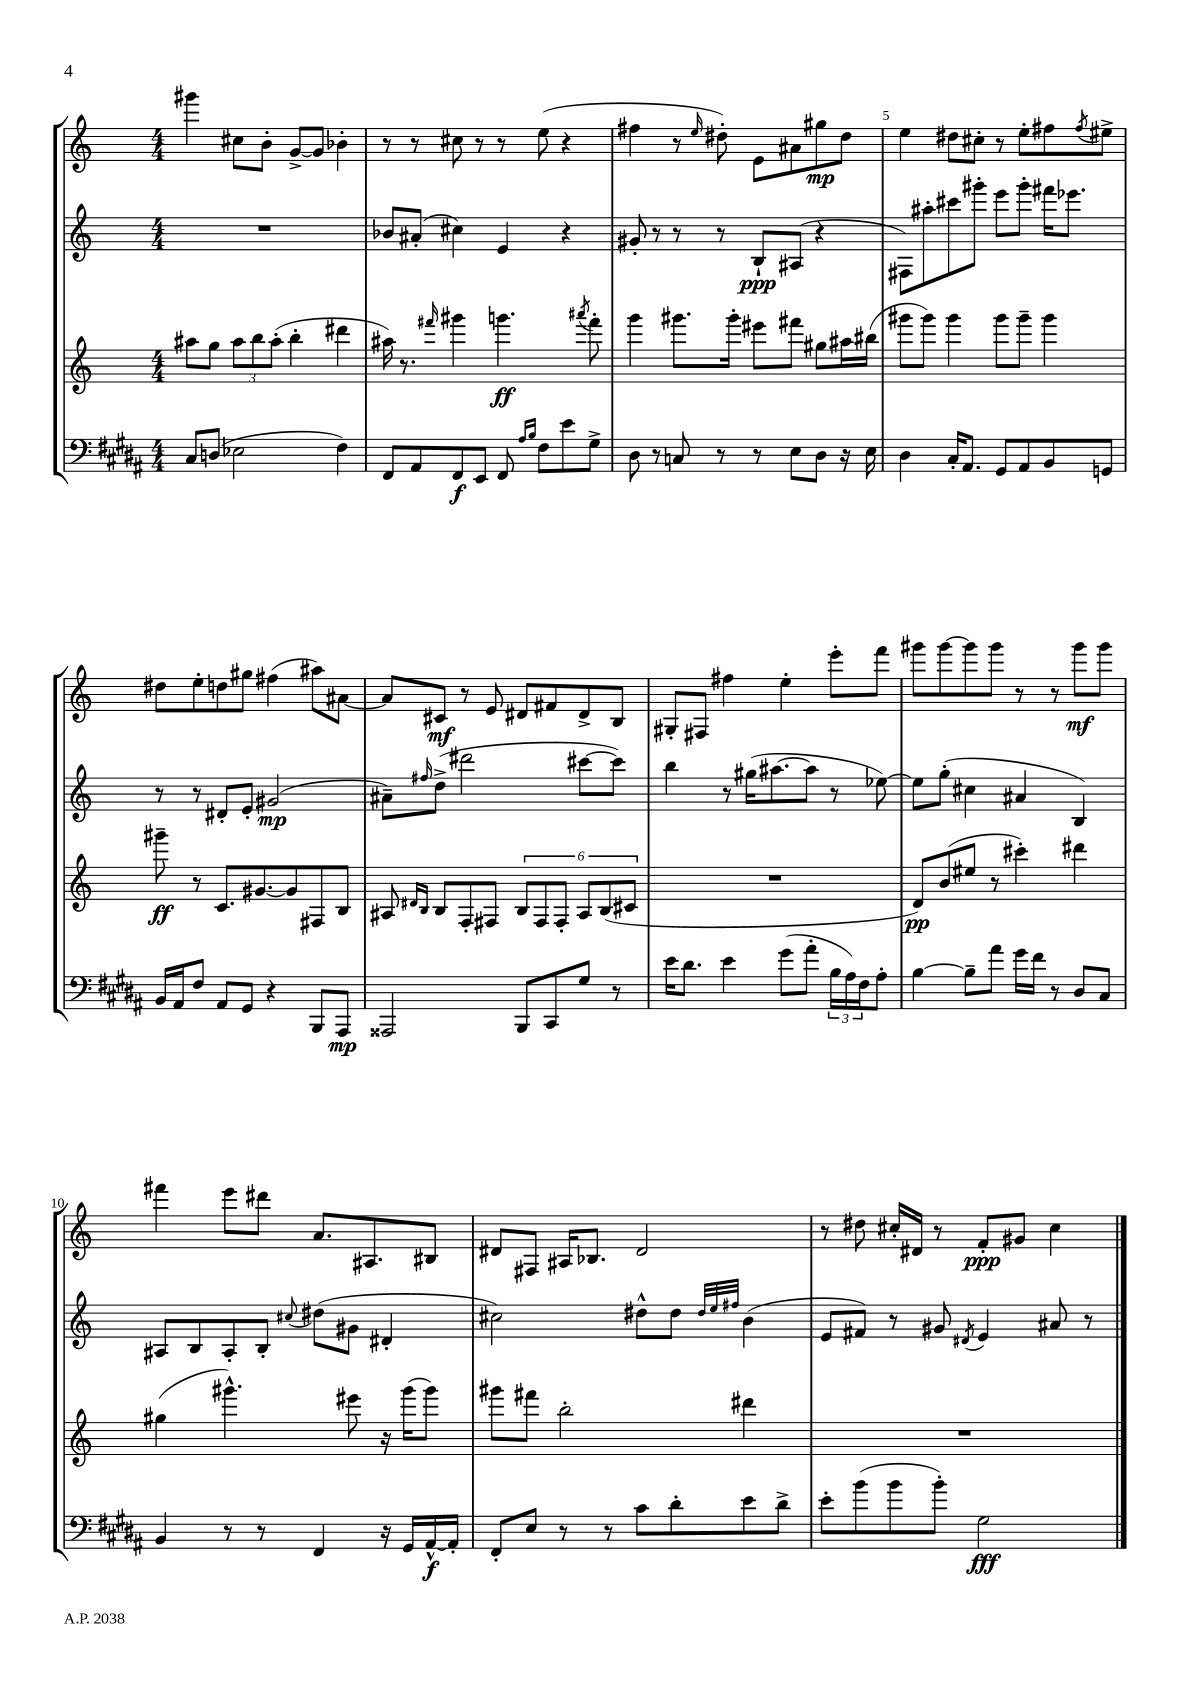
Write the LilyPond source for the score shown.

<<
\new StaffGroup <<
\new Staff = "s0" {
    \clef treble \key c \major \numericTimeSignature \time 4/4
    gis'''4 cis''8 b'8-. g'8~-> g'8 bes'4-. |
    r8 r8 cis''8 r8 r8 e''8( r4 |
    fis''4 r8 \grace { e''16 } dis''8-.) e'8 ais'8 gis''8\mp dis''8 |
    e''4 dis''8 cis''8-. r8 e''8-. fis''8 \acciaccatura { fis''8 } eis''8-> |
    dis''8 e''8-. d''8 gis''8 fis''4( ais''8) ais'8~ |
    ais'8 cis'8\mf r8 e'8 dis'8 fis'8 dis'8-> b8 |
    gis8-. fis8 fis''4 e''4-. e'''8-. f'''8 |
    gis'''8 gis'''8~ gis'''8 gis'''8 r8 r8 gis'''8\mf gis'''8 |
    fis'''4 e'''8 dis'''8 a'8. ais8. bis8 |
    dis'8 fis8 ais16 bes8. dis'2 |
    r8 dis''8 cis''16-. dis'16 r8 f'8-.\ppp gis'8 cis''4 \bar "|." |
}
\new Staff = "s1" {
    \clef treble \key c \major \numericTimeSignature \time 4/4
    R1 |
    bes'8 ais'8-.( cis''4) e'4 r4 |
    gis'8-. r8 r8 r8 b8-!\ppp ais8( r4 |
    fis8) ais''8-. cis'''8 gis'''8-. e'''8 gis'''8-. fis'''16 ees'''8. |
    r8 r8 dis'8-. e'8-. gis'2\mp( |
    ais'8--) \grace { fis''16 } d''8->( dis'''2 cis'''8~ cis'''8) |
    b''4 r8 gis''16( ais''8.~ ais''8 r8 ees''8~) |
    ees''8 g''8-.( cis''4 ais'4 b4) |
    ais8 b8 ais8-. b8-. \appoggiatura { cis''8 } dis''8( gis'8 dis'4-. |
    cis''2) dis''8-^ dis''8 \grace { dis''32 e''32 fis''32 } b'4( |
    e'8 fis'8) r8 gis'8 \acciaccatura { dis'8 } e'4 ais'8 r8 \bar "|." |
}
\new Staff = "s2" {
    \clef treble \key c \major \numericTimeSignature \time 4/4
    ais''8 g''8 \tuplet 3/2 { ais''8 b''8 ais''8-.( } b''4-. dis'''4 |
    ais''16) r8. \grace { fis'''16 } gis'''4 g'''4.\ff \acciaccatura { ais'''8 } fis'''8-. |
    g'''4 gis'''8. gis'''16-. eis'''8 fis'''8 gis''8 ais''16 bis''16( |
    gis'''8 gis'''8) gis'''4 gis'''8 gis'''8-- gis'''4 |
    gis'''8--\ff r8 c'8. gis'8.~ gis'8 fis8 b8 |
    ais8 \grace { dis'16 b16 } b8 f8-. fis8 \tuplet 6/4 { b8 fis8 fis8-. ais8 b8( cis'8 } |
    R1 |
    d'8\pp) b'8( eis''8 r8 cis'''4-.) dis'''4 |
    gis''4( gis'''4.-^) eis'''8 r16 gis'''16( gis'''8) |
    gis'''8 fis'''8 b''2-. dis'''4 |
    R1 \bar "|." |
}
\new Staff = "s3" {
    \clef bass \key b \major \numericTimeSignature \time 4/4
    cis8 d8( ees2 fis4) |
    fis,8 ais,8 fis,8\f e,8 fis,8 \grace { ais16 b16 } fis8 e'8 gis8-> |
    dis8 r8 c8 r8 r8 e8 dis8 r16 e16 |
    dis4 cis16-. ais,8. gis,8 ais,8 b,8 g,8 |
    b,16 ais,16 fis8 ais,8 gis,8 r4 b,,8 ais,,8\mp |
    aisis,,2 b,,8 cis,8 gis8 r8 |
    e'16 dis'8. e'4 gis'8( ais'8-. \tuplet 3/2 { b16 ais16) fis16 } ais8-. |
    b4~ b8-- ais'8 gis'16 fis'16 r8 dis8 cis8 |
    b,4 r8 r8 fis,4 r16 gis,16 ais,16~-^\f ais,16-. |
    fis,8-. e8 r8 r8 cis'8 dis'8-. e'8 dis'8-> |
    e'8-. b'8( b'8 b'8-.) gis2\fff \bar "|." |
}
>>
>>
\layout { \context { \Score currentBarNumber = #2 \override BarNumber.break-visibility = ##(#f #t #t) barNumberVisibility = #(every-nth-bar-number-visible 5) } }
